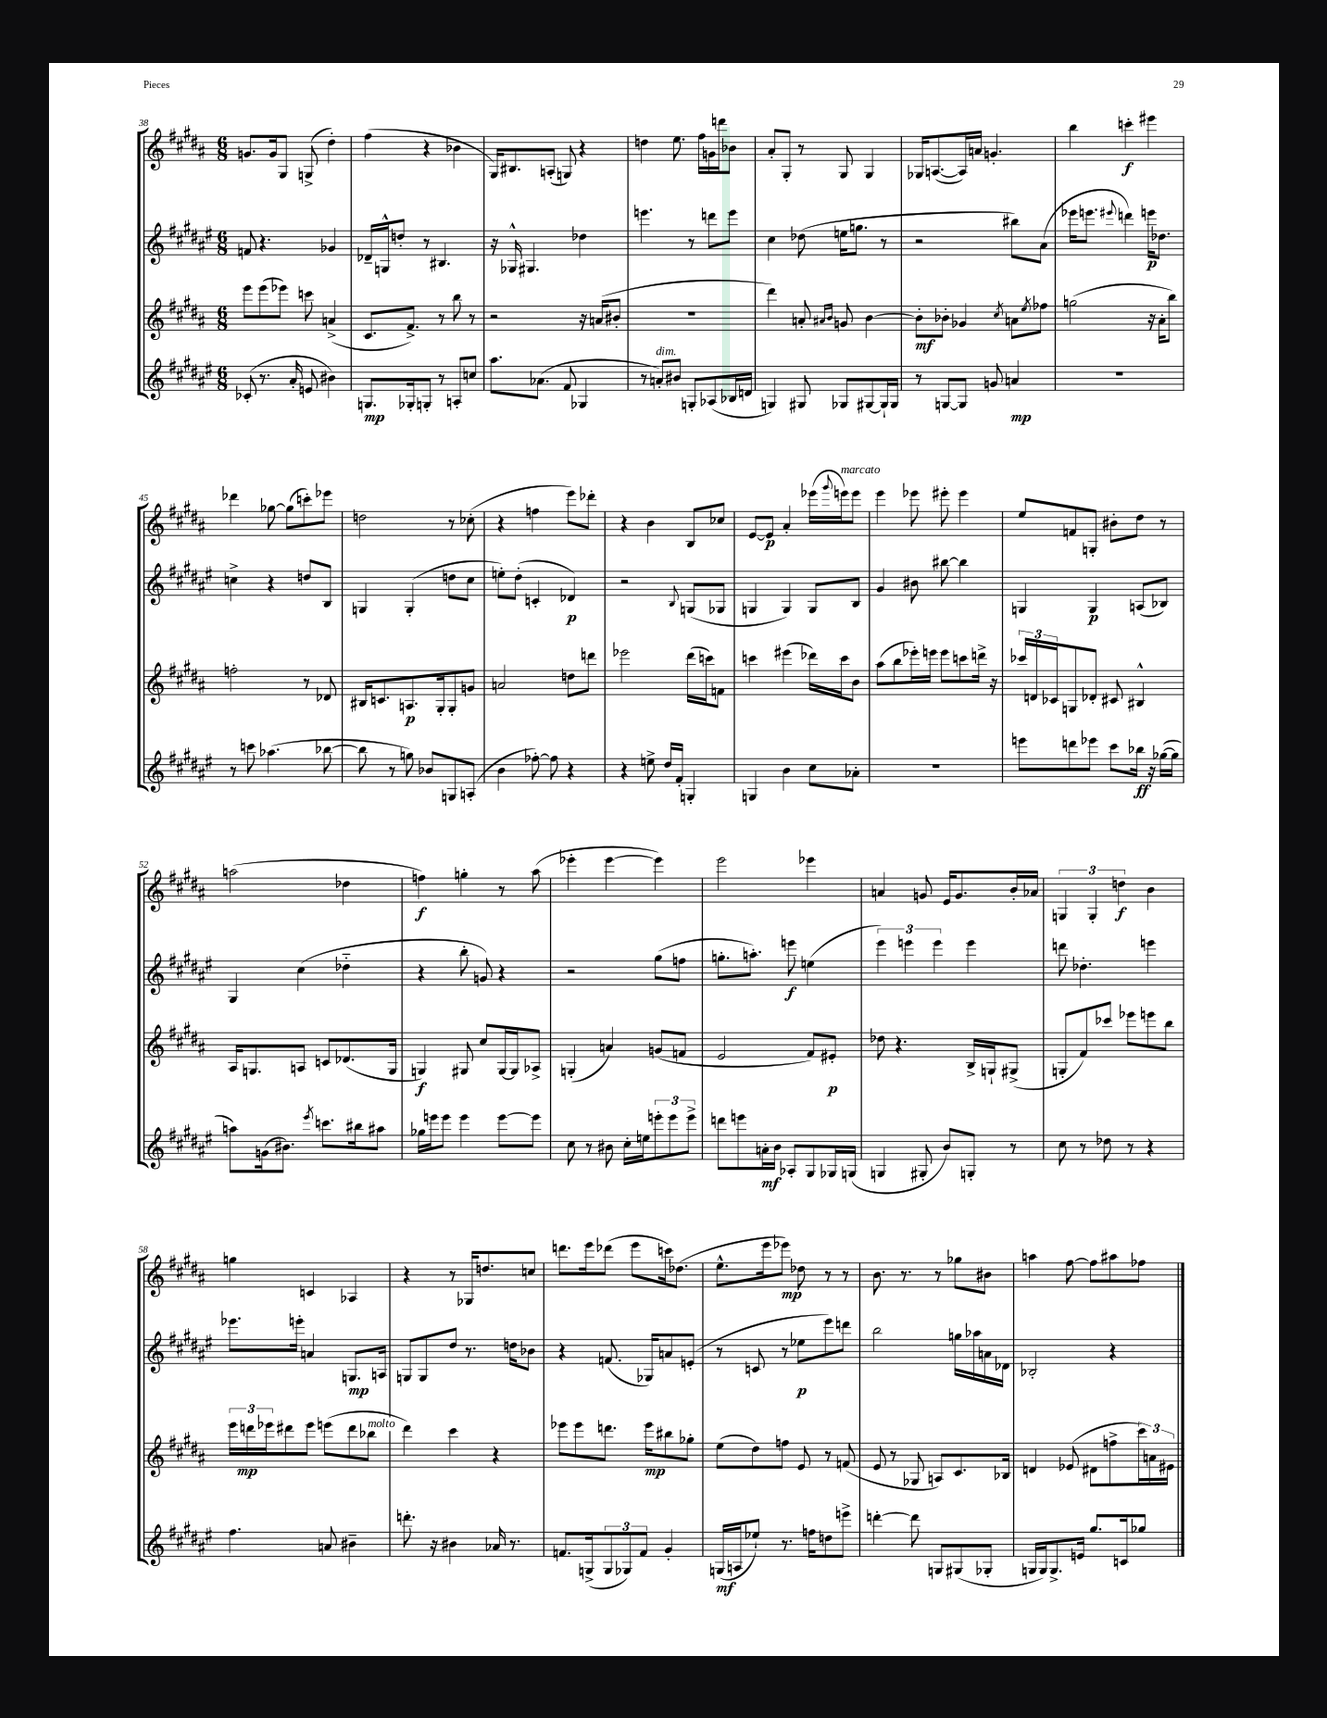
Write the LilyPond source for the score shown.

<<
\new StaffGroup <<
\new Staff = "s0" {
    \clef treble \key b \major \numericTimeSignature \time 6/8
    g'8. g'16 gis8 g8->( dis''4-.) |
    fis''4( r4 bes'4 |
    gis16) bis8. a8-.( g8) r4 |
    d''4 e''8. fis''16 g'16 d'''16 bes'8 |
    ais'8-. gis8-. r8 gis8 gis4 |
    ges16 a8.~( a16) a'16 g'4.-. |
    b''4 c'''4-.\f eis'''4 |
    des'''4 ges''8~ ges''8( c'''8-.) ees'''8 |
    d''2 r8 ces''8-.( |
    r4 f''4 e'''8) des'''8-. |
    r4 b'4 b8 ces''8 |
    e'8~ e'8\p ais'4-. ees'''16( \appoggiatura { gis'''8 } e'''16^\markup { \italic "marcato" }) e'''8 |
    e'''4 ees'''8 eis'''8-. eis'''4 |
    e''8 f'8 g8-. bis'8-. dis''8 r8 |
    a''2( des''4 |
    f''4\f) g''4-. r8 ais''8( |
    ees'''4-. ees'''4~ ees'''4) |
    e'''2 ees'''4 |
    a'4 g'8 e'16 g'8. b'16-. aes'16 |
    \tuplet 3/2 { g4 g4-. d''4\f } b'4 |
    g''4 c'4 aes4 |
    r4 r8 ges16 d''8. c''8 |
    d'''8. e'''16 des'''8( e'''8 c'''16) des''8.( |
    e''8.-^ e'''16 ees'''8\mp) des''8 r8 r8 |
    b'8. r8. r8 ges''8 bis'8 |
    a''4 fis''8~ fis''8 ais''8 fes''8 \bar "|." |
}
\new Staff = "s1" {
    \clef treble \key fis \major \numericTimeSignature \time 6/8
    f'8 r4. ges'4 |
    des'16-- g16-^ d''8-. r8 bis4. |
    r16 ges16-^ gis4. des''4 |
    e'''4. r8 d'''8 e'''8 |
    cis''4 des''8( e''16 g''8. r8 |
    r2 bis''8) ais'8( |
    ees'''16 e'''8. \appoggiatura { eis'''8 } d'''4) e'''16\p des''8. |
    c''4-> r4 d''8 b8 |
    g4 g4-.( d''8 cis''8 |
    e''8-.) dis''8-.( c'4-. des'4\p) |
    r2 \appoggiatura { b8 } g8( ges8 |
    g4 g4) g8 b8 |
    gis'4 bis'8 bis''8~ bis''4 |
    g4 g4\p a8( bes8) |
    gis4 cis''4( des''4-_ |
    r4 b''8-. g'8) r4 |
    r2 gis''8( f''8 |
    g''8.-. a''8.-.) e'''8\f e''4( |
    \tuplet 3/2 { eis'''4) e'''4 e'''4 } e'''4 |
    d'''8 des''4.-. e'''4 |
    ees'''8. e'''16-. a'4 g8.\mp a16 |
    g8 g8 dis''8 r8. d''16 bes'8 |
    r4 f'8.( ges16) a'8 e'8-.( |
    r8 c'8 r8 ees''8\p eis'''8) d'''8 |
    b''2 g''16 aes''16 a'16 des'16 |
    bes2-. r4 \bar "|." |
}
\new Staff = "s2" {
    \clef treble \key b \major \numericTimeSignature \time 6/8
    e'''8 e'''8( ees'''8) c'''8 a'4->( |
    cis'8. fis'8.->) r8 b''8 r8 |
    r2 r16 a'16( bis'8-. |
    R2. |
    dis'''4) a'8-. \grace { ais'16 b'16 } g'8 b'4~ |
    b'8-.\mf bes'8-. ges'4 \acciaccatura { cis''8 } a'8 \acciaccatura { e''8 } fes''8 |
    g''2( r16 ais'16-. b''8) |
    f''2-. r8 des'8 |
    bis16 c'8. a8.\p gis16-. gis8-. g'8 |
    a'2 d''8 d'''8 |
    ees'''2 dis'''16( c'''16) f'8 |
    c'''4 eis'''4( des'''16) c'''16 b'8 |
    ais''8( b''8 ees'''16-.) e'''16 e'''8 c'''8 d'''16-> r16 |
    \tuplet 3/2 { ces'''16 d'16 ces'16 } g8 des'8-. cis'8 bis4-^ |
    ais16 g8. a8 c'8 des'8.( g16 |
    g4\f) gis8 cis''8 gis16~ gis16 aes8-> |
    g4-.( a'4) g'8( f'8 |
    e'2 fis'8) eis'8-.\p |
    des''8 r4. b16-> g16-! gis8->( |
    g8-. fis'8) ces'''8 ees'''8 e'''8 b''8 |
    \tuplet 3/2 { e'''16 d'''16\mp ees'''16 } dis'''8 ees'''8 e'''8( dis'''8 bes''8^\markup { \italic "molto" } |
    dis'''4) cis'''4 r4 |
    ees'''8 ees'''8 d'''8. ees'''16\mp bis''8 ges''8-. |
    e''8( dis''8) f''8 e'8 r8 f'8( |
    e'8 r8 ges8 a8) cis'8. bes16 |
    d'4 ees'8( dis'8 f''8-> \tuplet 3/2 { cis'''16) a'16 eis'16 } \bar "|." |
}
\new Staff = "s3" {
    \clef treble \key fis \major \numericTimeSignature \time 6/8
    ces'8-.( r8. ais'16-. e'8 bis'4) |
    g8.\mp ges16-. g8-. r8 a8-. c''8 |
    ais''8. aes'8.( fis'8 ges4 |
    r8 a'8-.^\markup { \italic "dim." }) bis'8 g8-. aes8( bes16 d'16 |
    g4) gis8 ges8 gis8~ gis16-! gis16 |
    r8 g8~ g8 g'8 a'4\mp |
    R2. |
    r8 c'''8 aes''4.( bes''8~ |
    bes''8 r8 g''8) bes'8 g8 a8-.( |
    b'4 fes''8~-.) fes''8 r4 |
    r4 e''8-> dis''16 fis'16-. g4-. |
    g4 b'4 cis''8 aes'8-. |
    R2. |
    e'''8 d'''8 ees'''8 cis'''8 bes''16\ff r16 ges''16~( ges''16 |
    a''8) g'16( bis'8.) \acciaccatura { eis'''8 } c'''8. bis''16 ais''8 |
    ges''16 e'''16 e'''8 e'''4 e'''8~ e'''8 |
    cis''8 r8 bis'8 cis''16-. e''16 \tuplet 3/2 { e'''8-. e'''8 e'''8-> } |
    d'''8 e'''8 a'16-.\mf b'16 aes8-. gis8 ges16 g16( |
    g4 gis8-. b'8) g8-. r8 |
    cis''8 r8 des''8 r8 r4 |
    fis''4. a'8 bis'4-- |
    d'''8.-. r16 bis'4 aes'16 r8. |
    f'8. g16->( \tuplet 3/2 { g8 ges8) f'8 } gis'4-. |
    g16\mf( a16 ees''8-!) r8. f''16 d''8 e'''8-> |
    d'''4~-. d'''8 g8 gis8( ges8-. |
    g16 g16) g8.-> e'16 gis''8. c'16 ges''8 \bar "|." |
}
>>
>>
\layout { \context { \Score currentBarNumber = #38 } }
